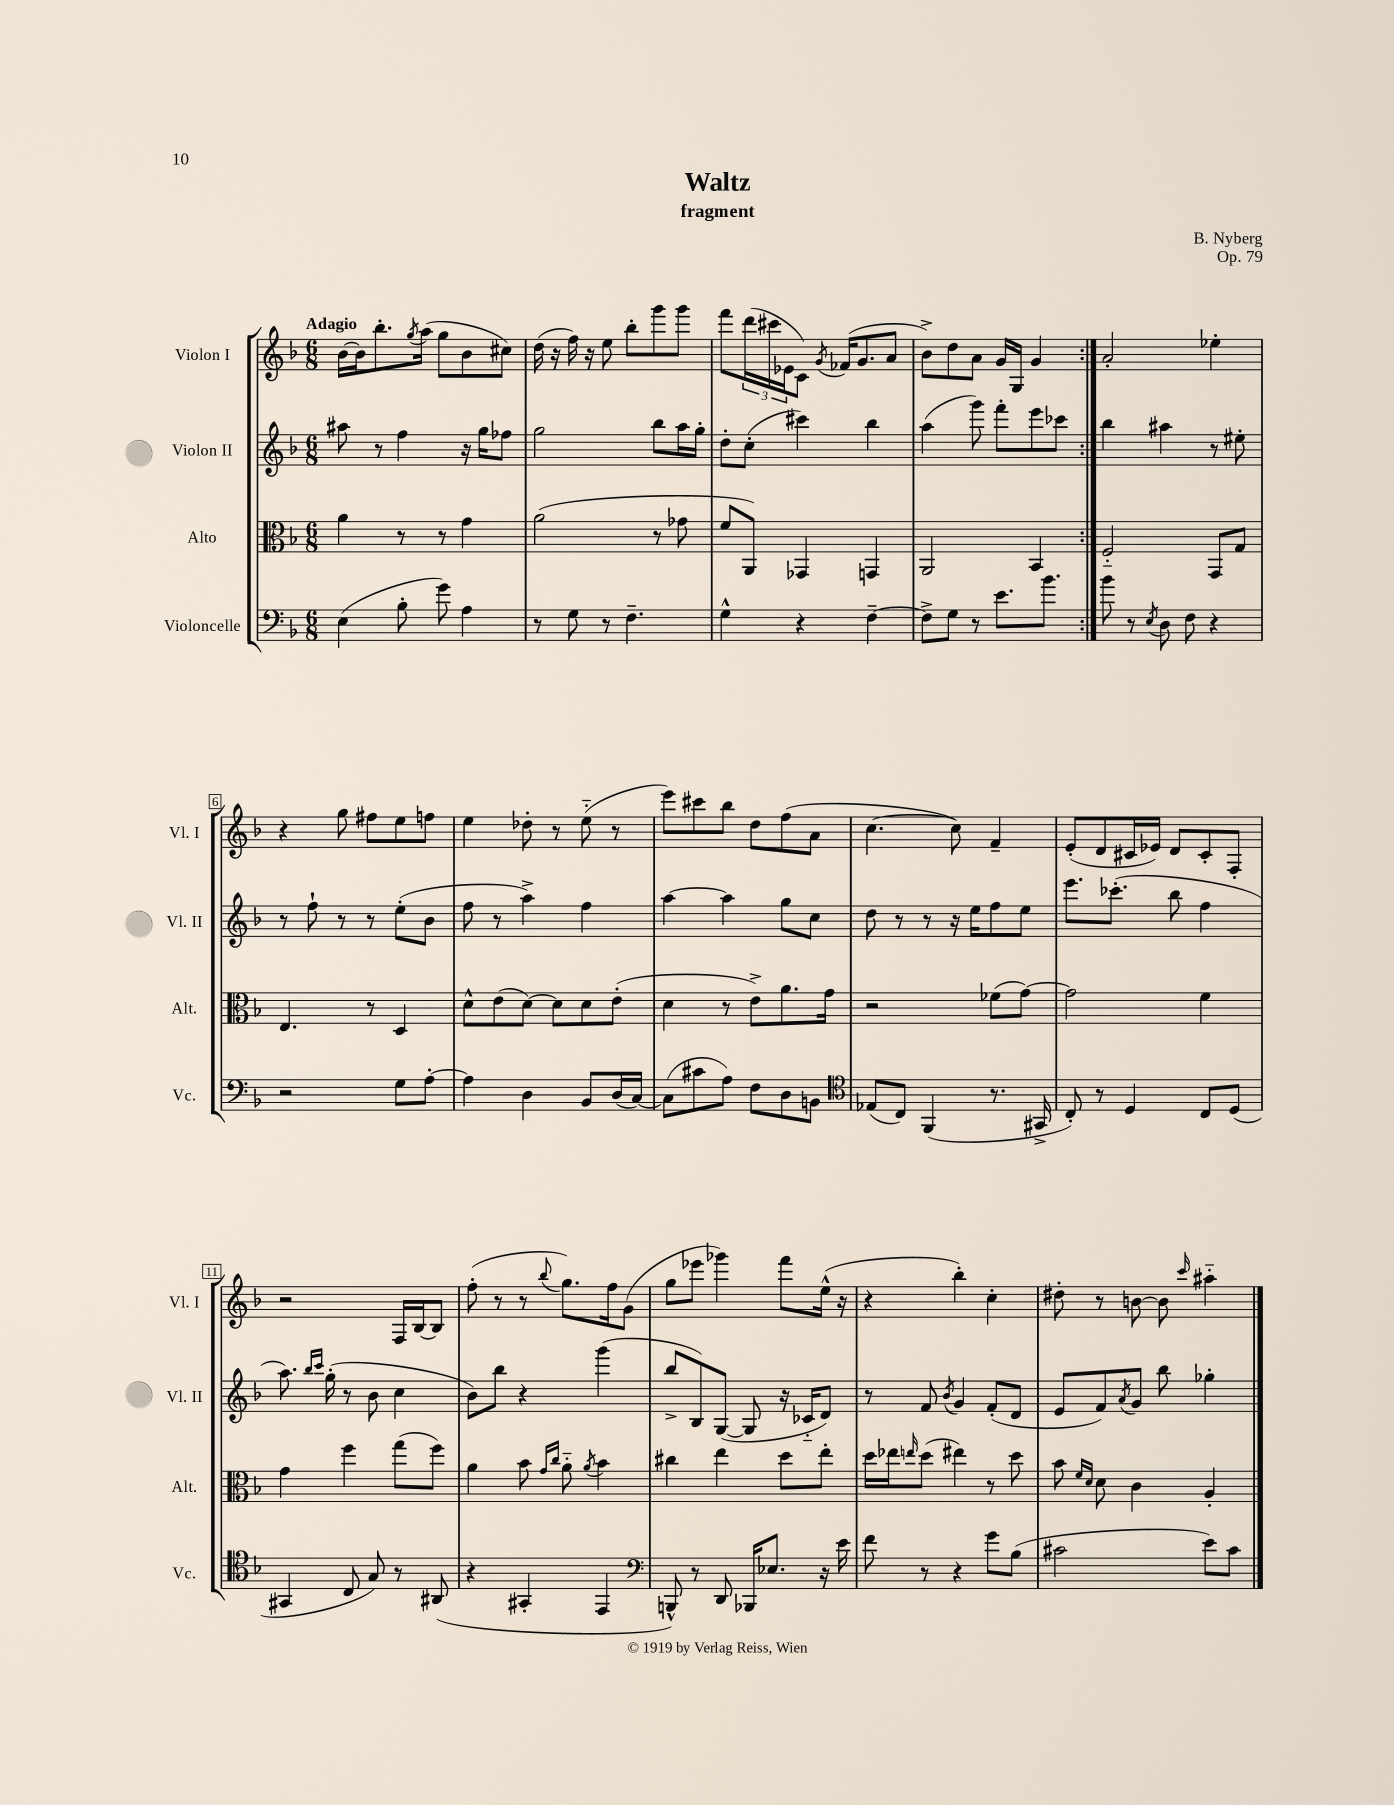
\header { title = "Waltz" composer = "B. Nyberg" subtitle = "fragment" opus = "Op. 79" }
<<
\new StaffGroup <<
\new Staff = "s0" \with { instrumentName = "Violon I" shortInstrumentName = "Vl. I" } {
    \clef treble \key f \major \numericTimeSignature \time 6/8 \tempo "Adagio"
    \repeat volta 2 { bes'16~ bes'16 bes''8.-. \acciaccatura { g''8 } a''16( g''8 bes'8 cis''8) |
    d''16( r16 f''16) r16 e''8 bes''8-. g'''8 g'''8 |
    f'''8 \tuplet 3/2 { d'''16( cis'''16 ees'16 } c'8) \acciaccatura { g'8 } fes'16( g'8. a'8 |
    bes'8->) d''8 a'8 g'16 g16 g'4 | }
    a'2-. ees''4-. |
    r4 g''8 fis''8 e''8 f''8 |
    e''4 des''8-. r8 e''8-_( r8 |
    e'''8) cis'''8 bes''8 d''8 f''8( a'8 |
    c''4.~ c''8) f'4-- |
    e'8-.( d'8 cis'16 ees'16) d'8 cis'8-. f8-. |
    r2 f16 bes16~ bes8 |
    f''8-.( r8 r8 \appoggiatura { bes''8 } g''8.) f''16 g'8( |
    g''8 ees'''8 ges'''4) f'''8 e''16-^( r16 |
    r4 bes''4-.) c''4-. |
    dis''8-. r8 b'8~ b'8 \grace { c'''16 } ais''4-_ \bar "|." |
}
\new Staff = "s1" \with { instrumentName = "Violon II" shortInstrumentName = "Vl. II" } {
    \clef treble \key f \major \numericTimeSignature \time 6/8
    \repeat volta 2 { ais''8 r8 f''4 r16 g''16 fes''8 |
    g''2 bes''8 a''16 g''16-. |
    d''8-. c''8-.( cis'''4) bes''4 |
    a''4( g'''8) f'''8-. e'''8 ces'''8 | }
    bes''4 ais''4 r8 eis''8-. |
    r8 f''8-! r8 r8 e''8-.( bes'8 |
    f''8 r8 a''4->) f''4 |
    a''4~ a''4 g''8 c''8 |
    d''8 r8 r8 r16 e''16 f''8 e''8 |
    e'''8. ces'''8.-.( bes''8 f''4 |
    a''8.) \grace { bes''16 c'''16 } g''16-.( r8 bes'8 c''4 |
    bes'8) bes''8 r4 g'''4( |
    bes''8-> bes8) g8~( g8 r16 ces'16-_ d'8) |
    r8 f'8 \acciaccatura { bes'8 } g'4 f'8-.( d'8 |
    e'8 f'8) \acciaccatura { a'8 } g'8 bes''8 ges''4-. \bar "|." |
}
\new Staff = "s2" \with { instrumentName = "Alto" shortInstrumentName = "Alt." } {
    \clef alto \key f \major \numericTimeSignature \time 6/8
    \repeat volta 2 { a'4 r8 r8 g'4 |
    a'2( r8 ges'8 |
    f'8 a,8) ges,4 g,4 |
    a,2 bes,4 | }
    f2-_ g,8 g8 |
    e4. r8 d4 |
    d'8-^ e'8( d'8~) d'8 d'8 e'8-.( |
    d'4 r8 e'8->) a'8. g'16 |
    r2 fes'8( g'8~) |
    g'2 f'4 |
    g'4 f''4 g''8( f''8) |
    a'4 bes'8 \grace { g'16 c''16 } a'8-_ \acciaccatura { a'8 } bes'4 |
    cis''4 e''4 d''8 e''8-. |
    d''16 ees''16 \grace { e''16 } d''8( eis''4) r8 d''8 |
    bes'8 \grace { f'16 d'16 } d'8 c'4 a4-. \bar "|." |
}
\new Staff = "s3" \with { instrumentName = "Violoncelle" shortInstrumentName = "Vc." } {
    \clef bass \key f \major \numericTimeSignature \time 6/8
    \repeat volta 2 { e4( bes8-. g'8) a4 |
    r8 g8 r8 f4.-- |
    g4-^ r4 f4~-- |
    f8-> g8 r8 e'8. bes'8. | }
    bes'8 r8 \acciaccatura { e8 } d8 f8 r4 |
    r2 g8 a8~-. |
    a4 d4 bes,8 d16( c16~) |
    c8( cis'8 a8) f8 d8 b,8 |
    \clef tenor ees8( c8) f,4( r8. gis,16-> |
    c8-.) r8 d4 c8 d8( |
    gis,4 c8 g8) r8 ais,8( |
    r4 gis,4-. e,4 |
    \clef bass b,,8-^) r8 d,8 bes,,16 ees8. r16 e'16 |
    f'8 r8 r4 g'8 bes8( |
    cis'2 e'8) cis'8 \bar "|." |
}
>>
>>
\layout { \context { \Score \override BarNumber.stencil = #(make-stencil-boxer 0.1 0.3 ly:text-interface::print) } }
